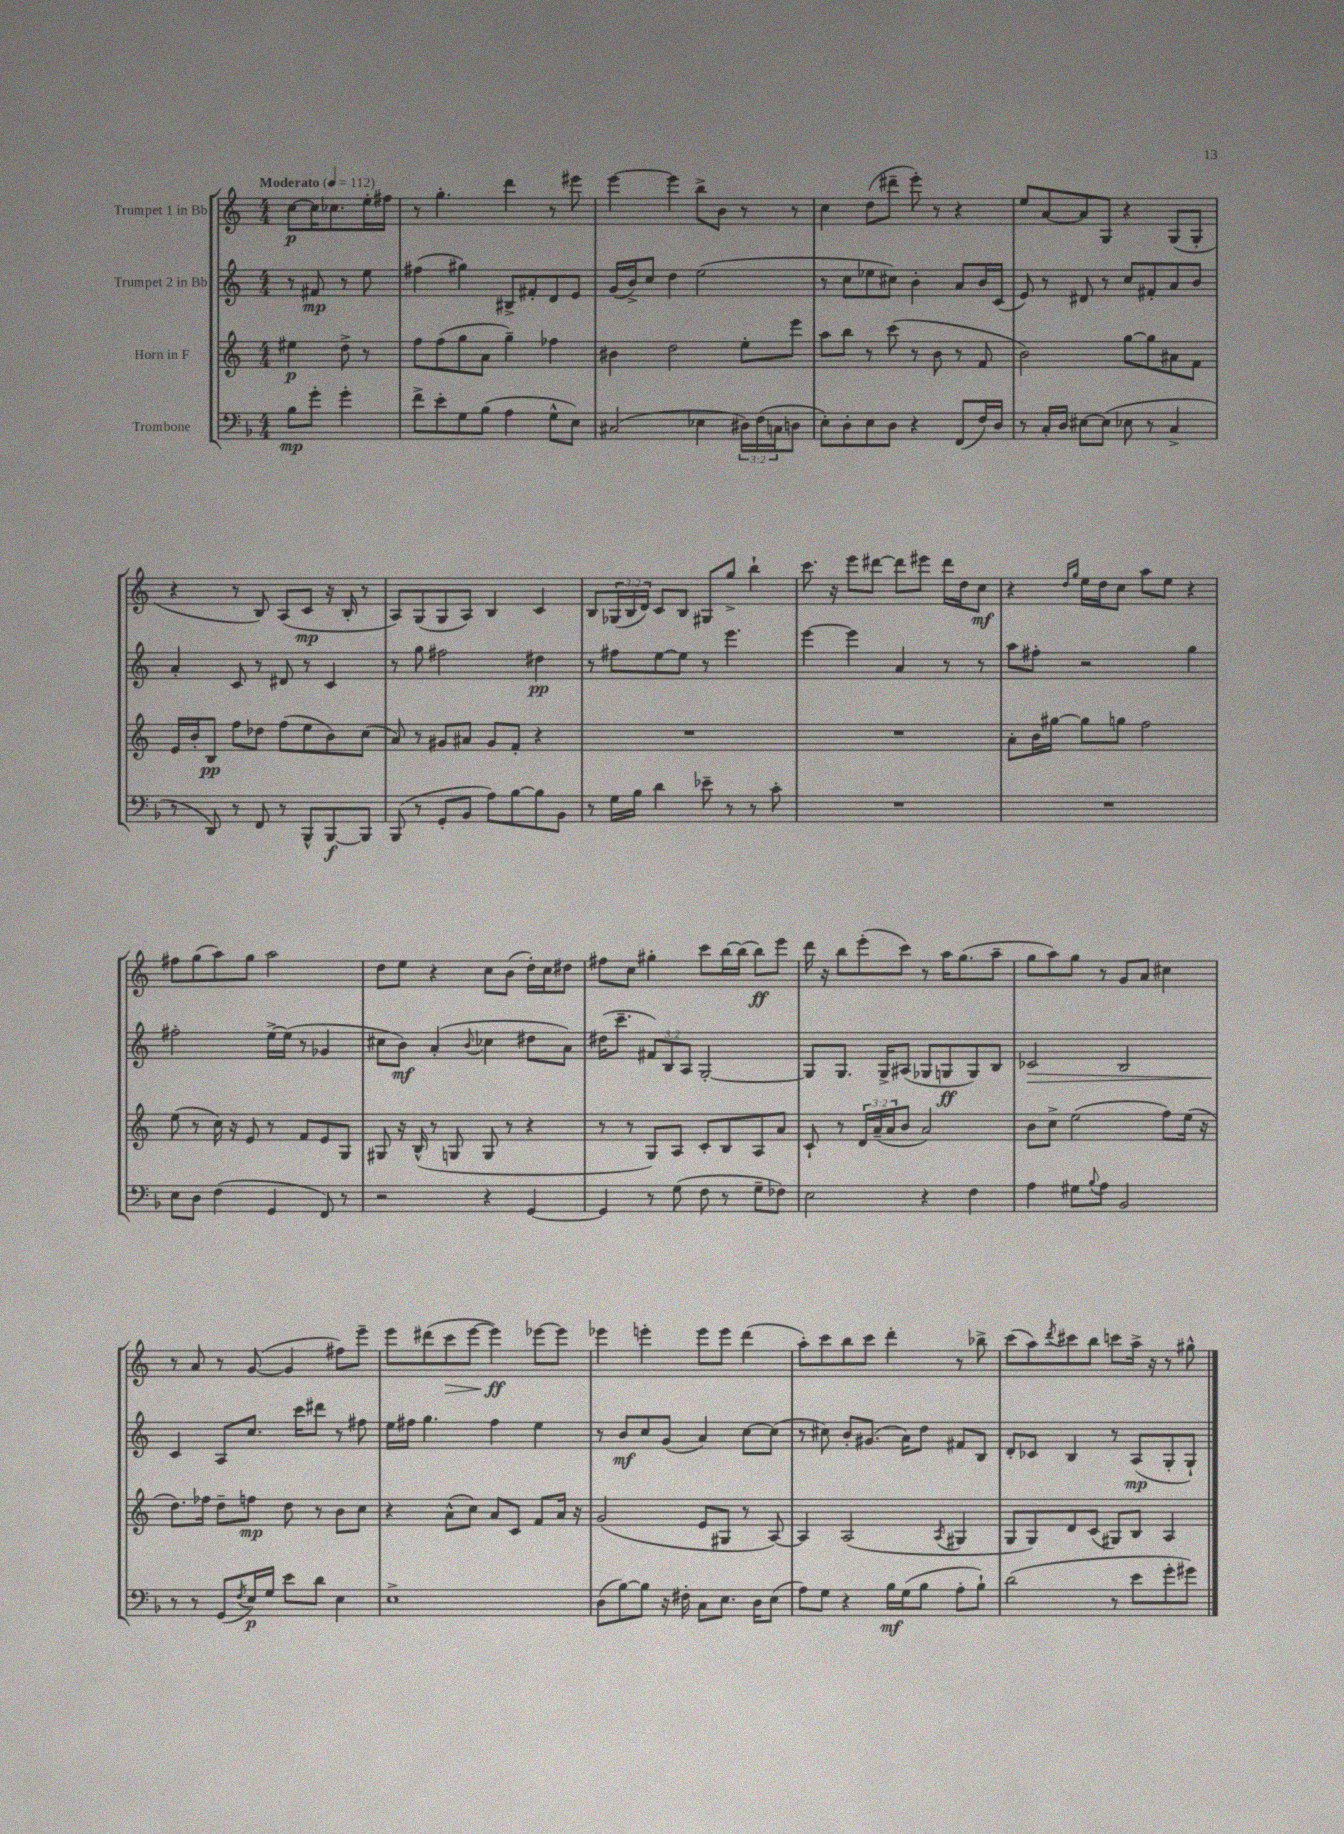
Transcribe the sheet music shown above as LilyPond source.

<<
\new StaffGroup <<
\new Staff = "s0" \with { instrumentName = "Trumpet 1 in Bb" } {
    \clef treble \key c \major \numericTimeSignature \time 4/4 \override Staff.TupletNumber.text = #tuplet-number::calc-fraction-text \partial 2 \tempo "Moderato" 4 = 112
    c''8~\p c''16 ces''8. e''16-. fis''16 |
    r8 g''4.-. d'''4 r8 eis'''8 |
    e'''4~ e'''4 b''8-> b'8 r8 r8 |
    c''4 d''8( dis'''8-- e'''8-.) r8 r4 |
    e''8 a'8~ a'8 g8 r4 g8( g8-. |
    r4 r8 b8) a8( c'8\mp r16 b16-. r8 |
    a8) g8( g8 a8) b4 c'4 |
    b8 \tuplet 3/2 { ges16( b16 d'16) } c'8 b8 gis8 g''8-> b''4-! |
    c'''8. r16 e'''8 dis'''8~ dis'''8 eis'''8 dis'''16 d''16 c''8\mf |
    r4 \grace { d''16 g''16 } e''16 d''16 c''8 a''8 e''8 r4 |
    fis''8 g''8( a''8) g''8 a''2 |
    d''8 e''8 r4 c''8 b'8( d''16-.) c''16 dis''8 |
    fis''8 c''8 gis''4-. c'''8 b''16~ b''16( b''8\ff) e'''8 |
    d'''16 r16 b''8 e'''8-.( c'''8) r8 a''16 g''8.( a''8-- |
    g''8 a''8) g''8 r8 g'8 a'8 cis''4 |
    r8 a'8 r8 g'8~( g'4 fis''8) e'''8-- |
    e'''8 dis'''8( c'''8\> e'''8~ e'''4\ff\!) ees'''8~ ees'''8 |
    ees'''4 e'''4-. e'''8 e'''8 d'''4( |
    a''8-.) c'''8 b''8 c'''8 d'''4-. r8 bes''8-> |
    c'''8( a''8) \acciaccatura { d'''8 } cis'''8 b''8 c'''8 a''16-> r16 r8 gis''8-^ \bar "|." |
}
\new Staff = "s1" \with { instrumentName = "Trumpet 2 in Bb" } {
    \clef treble \key c \major \numericTimeSignature \time 4/4 \override Staff.TupletNumber.text = #tuplet-number::calc-fraction-text \partial 2
    r8 fis'8\mp r8 e''8 |
    fis''4( gis''4) bis8-> fis'8-. d'8 e'8 |
    g'16( b'16->) c''8 d''4 e''2( |
    r8 c''8 ees''8 cis''8) b'4-. a'8 b'16 c'16( |
    e'8) r8 dis'8 r8 c''8 fis'8-. a'8 b'8 |
    a'4-. c'8 r8 dis'8 r8 c'4 |
    r8 g''8 fis''2 dis''4\pp |
    r8 fis''8 e''8~ e''8 r8 e'''4. |
    e'''4~ e'''4 a'4 r8 r8 |
    a''8 fis''8-. r2 g''4 |
    fis''2-. e''16~-> e''16( r8 ges'4 |
    cis''8 b'8\mf) a'4-.( \appoggiatura { b'8 } ces''4 dis''8 a'8) |
    dis''16( c'''8.-- \tuplet 3/2 { fis'8) b8 a8 } g2~-. |
    g8 g8. g16-> ais8( ges8 g8\ff g8) b8 |
    ces'2\> b2 |
    c'4\! a8 c''8. c'''16 dis'''8 r8 fis''8 |
    e''16 fis''16 g''4. fis''4 e''4 |
    r8 b'8\mf c''8 g'8( a'4) c''8~ c''8( |
    r8 cis''8) b'8-. gis'8.( a'16) d''8 fis'8 b8 |
    d'8-. ces'8 b4 r8 a8\mp( g8-. g8-!) \bar "|." |
}
\new Staff = "s2" \with { instrumentName = "Horn in F" } {
    \clef treble \key c \major \numericTimeSignature \time 4/4 \override Staff.TupletNumber.text = #tuplet-number::calc-fraction-text \partial 2
    eis''4\p d''8-> r8 |
    f''8 f''8( g''8 a'8 g''4--) fes''4 |
    bis'4 d''2 e''8-. e'''8 |
    a''8 b''8 r8 c'''8( r8 b'8 r8 f'8 |
    b'2) g''8~ g''8 ais'8 f'8 |
    e'16 b'16-. b8\pp f''8 des''8 f''8( e''8 b'8) c''8( |
    a'8) r8 gis'8 ais'8 gis'8 f'8-. r4 |
    R1 |
    R1 |
    a'8-. b'16 gis''16~ gis''8 g''8 f''2 |
    e''8( r8 c''16) r16 e'8 r8 f'8 e'8 g8 |
    gis8 r16 b16-^( r8 g8 g8 r8 r4 |
    r8 r8 g8) a8 c'8-. b8 a8 a'8 |
    c'8-! r8 \tuplet 3/2 { d'16 a'16--( a'16 } b'8 a'2) |
    b'8 c''8-> e''2( f''8) e''16( r16 |
    d''8.) fes''16 d''8-- f''8\mp d''8 r8 b'8 c''8 |
    r4 a'8-^( c''8) a'8 c'8 f'8 a'16 r16 |
    g'2( e'8 gis8 r8 a8~) |
    a4 a2( \acciaccatura { a8 } gis4 |
    g8 g8) d'8 c'8( gis8) b8 a4 \bar "|." |
}
\new Staff = "s3" \with { instrumentName = "Trombone" } {
    \clef bass \key f \major \numericTimeSignature \time 4/4 \override Staff.TupletNumber.text = #tuplet-number::calc-fraction-text \partial 2
    bes8\mp g'8-. g'4-. |
    f'8-> e'8-. g8 bes8( a4 g8-^ e8) |
    cis2( ees4 \tuplet 3/2 { dis16) f16( c16 } d8 |
    e8-.) d8-. e8 d8 r4 f,8( f16) d16 |
    r8 c16-. d16 eis8~ eis8( ees8 r8 c4-> |
    r8 d,8) r8 f,8 r8 bes,,8-^ bes,,8~\f bes,,8 |
    bes,,8( r8 g,8-. bes,8 a8) bes8~ bes8 bes,8 |
    r8 g16 bes16 d'4 ees'8-- r8 r8 c'8-. |
    R1 |
    R1 |
    e8 d8 f4( g,4 f,8) r8 |
    r2 r4 g,4~ |
    g,4 r8 g8( f8 r8 g8-- fes8) |
    e2 r4 f4 |
    a4 gis8 \appoggiatura { bes8 } a8 bes,2 |
    r8 r8 g,8( \acciaccatura { f8 } e16\p) g16 e'8 d'8 e4 |
    e1-> |
    d8( bes8~) bes8 r16 fis16-. c8 e8. d16 e8( |
    a8) g8 r4 bes16\mf g16( bes8 a8-. bes8-!) |
    d'2( r8 e'8 g'8-. gis'8) \bar "|." |
}
>>
>>
\layout { \context { \Score \remove "Bar_number_engraver" } }
